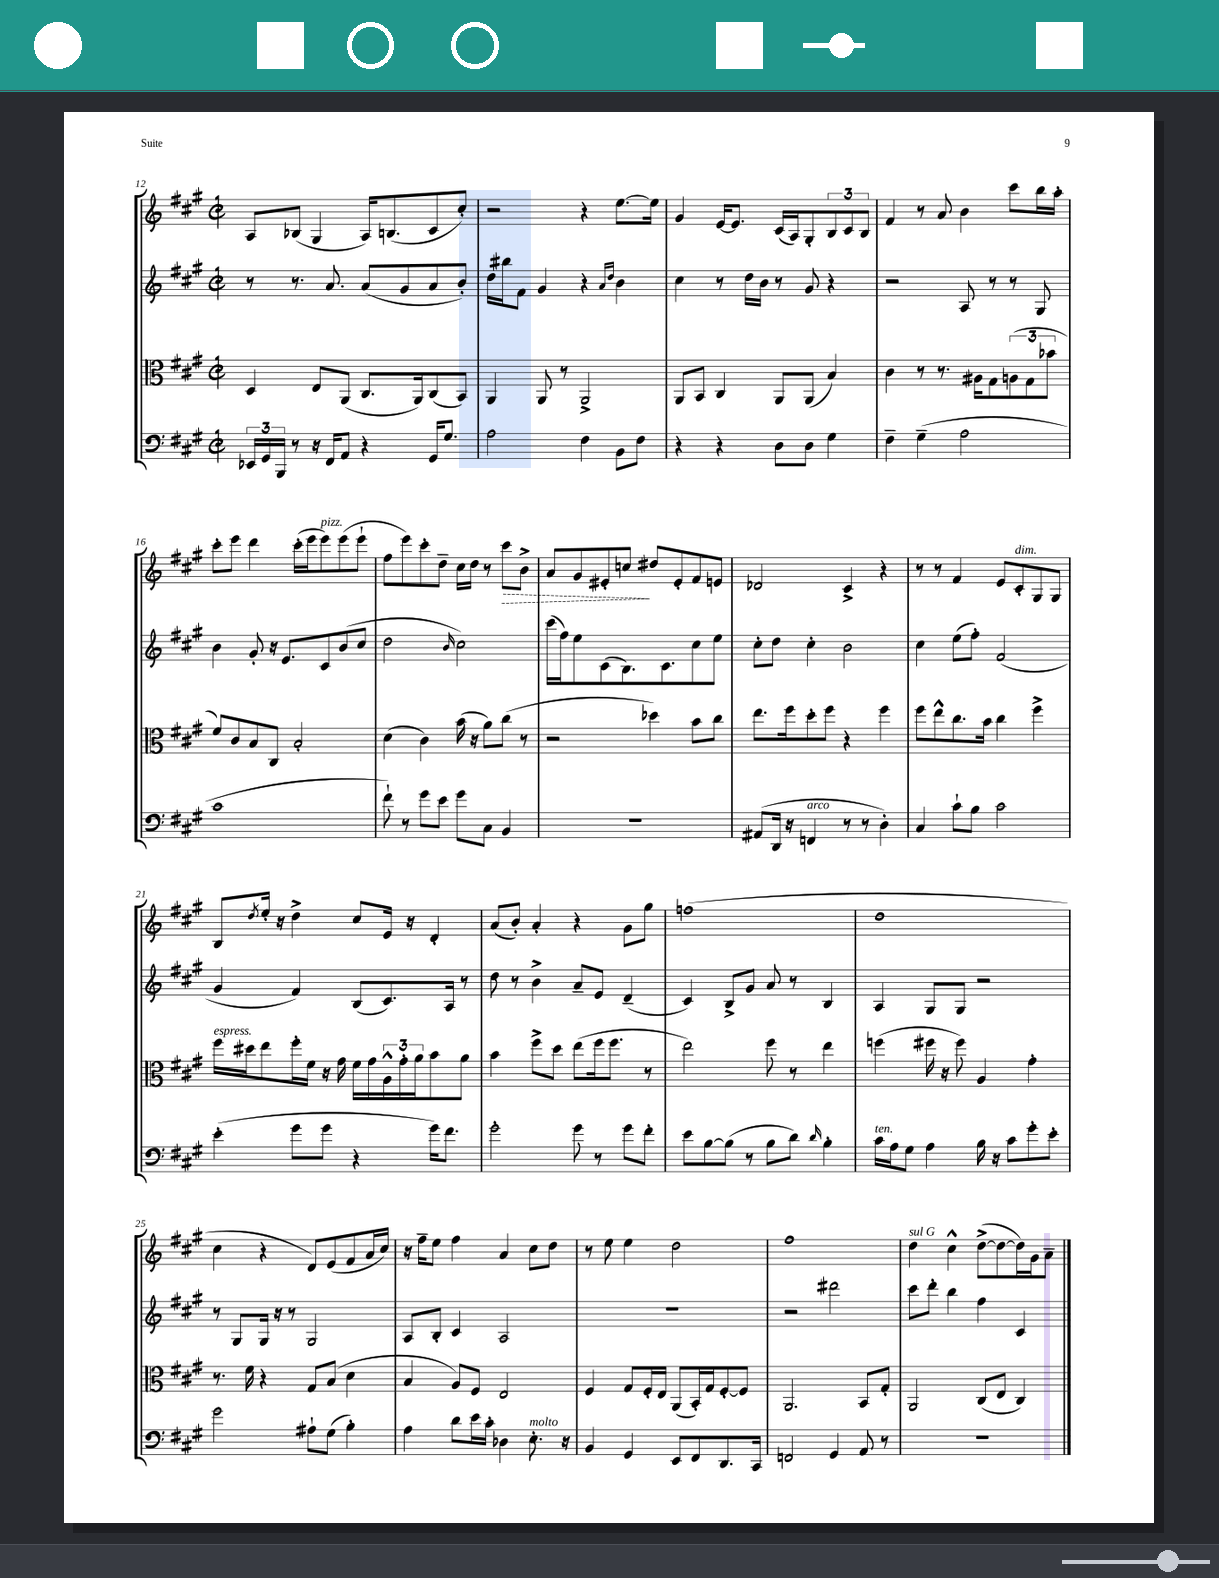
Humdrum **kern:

**kern	**kern	**kern	**kern
*staff4	*staff3	*staff2	*staff1
*clefF4	*clefC3	*clefG2	*clefG2
*k[f#c#g#]	*k[f#c#g#]	*k[f#c#g#]	*k[f#c#g#]
*M2/2	*M2/2	*M2/2	*M2/2
*met(c|)	*met(c|)	*met(c|)	*met(c|)
24EE-	4D	8r	8A
24GG#	.	.	.
24BBB	.	.	.
8r	.	8.r	(8B-
16r	8E	.	4G#
16FF#	.	8.a	.
8AA	(8AA	.	.
4r	8.C#	(8a	16A)
.	.	.	(8.B
.	.	8g#	.
.	16AA)	.	.
16GG#	(8C#	8a	8c#
8.G#	.	.	.
.	8BB)	8b')	8cc#')
=	=	=	=
2A	4AA	16dd	2r
.	.	16bb#	.
.	.	8f#	.
.	8AA	4g#	.
.	8r	.	.
4F#	2AA^	4r	4r
.	.	16qqa	.
.	.	16qqdd	.
8BB	.	4b	[8.ee
8F#	.	.	.
.	.	.	16ee]
=	=	=	=
4r	8AA	4cc#	4g#
.	8BB	.	.
4r	4C#	8r	[16e
.	.	.	8.e]
.	.	16dd	.
.	.	16b	.
8D	8AA	8r	(16c#
.	.	.	16A)
8D	(8AA	8g#	8G#'
4G#	4B)	4r	12B
.	.	.	12c#
.	.	.	12B
=	=	=	=
4F#~	4c#	2r	4f#
(4G#~	8r	.	8r
.	8.r	.	8a
2A	.	8A	4b
.	16A#	.	.
.	8G#	8r	.
.	(12A	8r	8ccc#
.	12G#	.	.
.	.	8G#	16bb
.	12b-	.	.
.	.	.	16aa'
=	=	=	=
1c#	8f#)	4b	8ccc#'
.	8c#	.	8eee
.	8B	8g#'	4ddd
.	8C#	16r	.
.	.	8.e	.
.	2B'	.	(16ccc#'
.	.	.	16eee
.	.	8c#	8eee)
.	.	(8b	(8eee
.	.	8cc#	8eee`
=	=	=	=
8f#`)	(4d	2dd	8ff#
8r	.	.	8eee)
8g#	4c#)	.	8ccc#'
8e	.	.	8dd~
.	.	16qqb	.
8g#	(16b	2cc#)	16cc#
.	16r	.	16dd
8C#	8a)	.	8r
4BB	(8cc#	.	8ccc#
.	8r	.	8b^
=	=	=	=
1r	2r	(16ccc#	8a
.	.	16ff#)	.
.	.	8ee	8g#
.	.	(8c#	8e#'
.	.	8.B)	8cc
.	4dd-)	.	8dd#
.	.	8.c#	.
.	.	.	8e#'
.	8b	8cc#	8f#
.	8cc#	8ee	8e
=	=	=	=
(8AA#	8.ee	8cc#'	2d-
16DD	.	8dd	.
16r	16ff#	.	.
4FF	8dd'	4cc#'	.
.	8ff#	.	.
8r	4r	2b	4c#^
8r	.	.	.
4D')	4ff#	.	4r
=	=	=	=
4C#	8ff#	4cc#	8r
.	8ee^^	.	8r
8c#`	8.cc#	(8ee	4f#
8B	.	8ff#')	.
.	16b	.	.
2c#	4cc#	(2f#	8e
.	.	.	8c#'
.	4ff#^	.	8G#
.	.	.	8G#
=	=	=	=
(4e'	16ff#	4g#	8B
.	16dd#	.	.
.	.	.	8qdd
.	8ee	.	16ee'
.	.	.	16r
8g#	16ff#'	4f#)	4dd^
.	16f#	.	.
8g#	16r	.	.
.	16g#	.	.
4r	16f#	(8B	8cc#
.	16g#	.	.
.	24A^^	8.c#)	16e
.	24g#'	.	.
.	.	.	16r
.	24a	.	.
16g#)	8b	.	4d'
8.f#	.	16A	.
.	8a	8r	.
=	=	=	=
2g#'	4b	8dd	(8a
.	.	8r	8b')
.	8ff#^	4b^	4a'
.	8dd	.	.
8g#	(8ee	8a~	4r
8r	16ff#	8e	.
.	8.ff#	.	.
8g#	.	(4d~	8g#
8f#'	8r	.	8gg#
=	=	=	=
8e	2ee)	4c#)	(1ff
[8B	.	.	.
(8B]	.	8B^	.
8r	.	8g#	.
8B	8ff#	8a	.
8d)	8r	8r	.
16qqd	.	.	.
4B'	4ee	4B	.
=	=	=	=
16c#	(4ff	4A	1dd
16A	.	.	.
8G#	.	.	.
4A	16ff#	8G#	.
.	16r	.	.
.	8ff#)	8G#	.
16B	4A	2r	.
16r	.	.	.
8c#	.	.	.
8g#'	4g#'	.	.
8e'	.	.	.
=	=	=	=
2g#	8.r	8r	4cc#
.	.	8G#	.
.	16f#	.	.
.	4r	16G#	4r
.	.	16r	.
.	.	8r	.
8A#`	8G#	2G#	8d)
(8G#	(8B	.	(8e
4B')	4d	.	8f#
.	.	.	16a
.	.	.	16cc#)
=	=	=	=
4A	4B	8A	16r
.	.	.	16ff#~
.	.	8B'	8ee
8d	8A)	4c#	4ff#
16e	8F#	.	.
16c#'	.	.	.
4D-	2E	2A	4a
8.E'	.	.	8cc#
.	.	.	8dd
16r	.	.	.
=	=	=	=
4BB	4F#	1r	8r
.	.	.	8ee
4GG#	8G#	.	4ee
.	16F#'	.	.
.	16E	.	.
8EE	(8AA	.	2dd
8FF#	16BB')	.	.
.	16G#	.	.
8.DD	[8F#'	.	.
.	8F#]	.	.
16CC#	.	.	.
=	=	=	=
2FF	2.AA	2r	1ff#
4GG#	.	2ddd#	.
8AA	8BB	.	.
8r	8G#'	.	.
=	=	=	=
1r	2AA	8ccc#	4dd
.	.	8ddd'	.
.	.	4bb	4cc#^^
.	(8C#	4ff#	([8dd^
.	8E	.	8dd_
.	4C#)	4c#	16dd])
.	.	.	16g#
.	.	.	8a~
==	==	==	==
*-	*-	*-	*-
